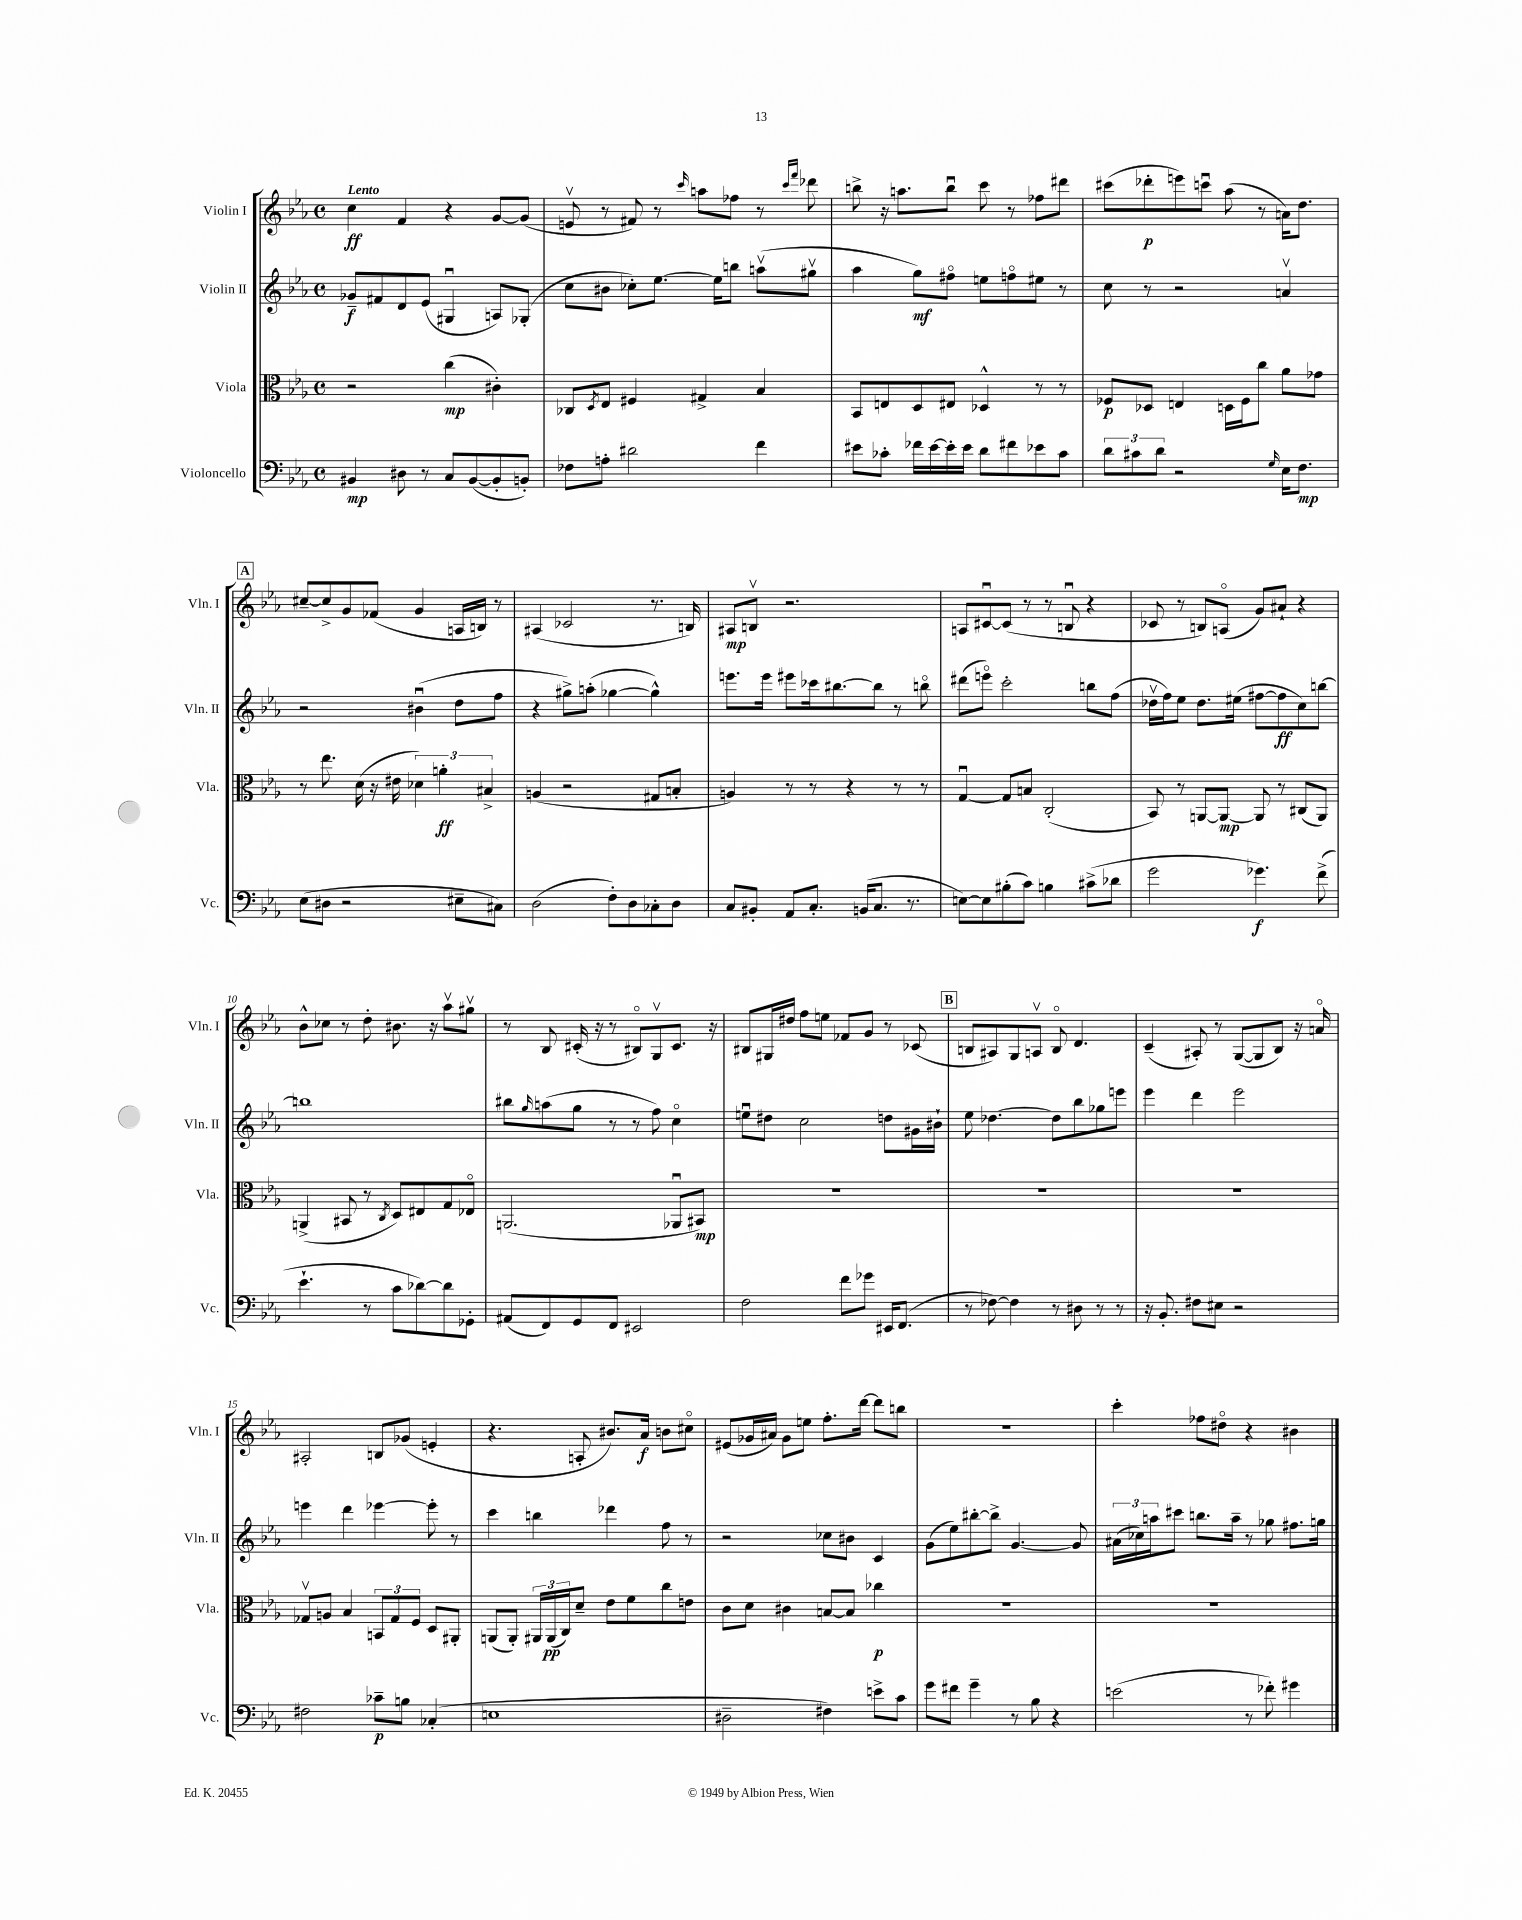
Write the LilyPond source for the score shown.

<<
\new StaffGroup <<
\new Staff = "s0" \with { instrumentName = "Violin I" shortInstrumentName = "Vln. I" } {
    \clef treble \key ees \major \defaultTimeSignature \time 4/4 \tempo "Lento"
    c''4\ff f'4 r4 g'8~ g'8( |
    e'8\upbow r8 fis'8) r8 \grace { c'''16 } a''8 fes''8 r8 \grace { c'''16 f'''16 } des'''8 |
    b''8-> r16 a''8. b''8\downbow c'''8 r8 fes''8 dis'''8 |
    cis'''8( des'''8-.\p e'''8) c'''8\downbow aes''8( r8 a'16) d''8. |
    \mark \markup { \box "A" } cis''8~-- cis''8-> g'8 fes'8( g'4 a16 b16) r8 |
    ais4( ces'2 r8. b16) |
    ais8\mp b8\upbow r2. |
    a8 cis'8~\downbow cis'8( r8 r8 b8\downbow r4 |
    ces'8 r8 b8) a8\flageolet( g'8) ais'8-! r4 |
    bes'8-^ ces''8 r8 d''8-. bis'8. r16 aes''8\upbow gis''8\upbow |
    r8 bes8 cis'16-.( r16 r8 bis8\flageolet) g8\upbow cis'8. r16 |
    bis8 gis16 dis''16 f''8 e''8 fes'8 g'8 r8 ces'8( |
    \mark \markup { \box "B" } b8 ais8) g8 a8\upbow b8\flageolet d'4. |
    c'4--( ais8-.) r8 g8~( g8 bes8) r16 a'16\flageolet |
    ais2-. b8 ges'8( e'4-. |
    r4. a8-. bis'8.) aes'16\f b'8 cis''8\flageolet |
    eis'8( ges'16 ais'16) ges'8 e''8 f''8.-. d'''16~ d'''8 b''8 |
    R1 |
    c'''4-. fes''8 dis''8\flageolet r4 bis'4 \bar "|." |
}
\new Staff = "s1" \with { instrumentName = "Violin II" shortInstrumentName = "Vln. II" } {
    \clef treble \key ees \major \defaultTimeSignature \time 4/4
    ges'8--\f fis'8 d'8 ees'8( gis4\downbow a8) ges8-.( |
    c''8 bis'8 ces''8-.) ees''8.~ ees''16 b''8 a''8\upbow( gis''8\upbow |
    aes''4 g''8\mf) fis''8\flageolet e''8 f''8\flageolet eis''8 r8 |
    c''8 r8 r2 a'4\upbow |
    \mark \markup { \box "A" } r2 bis'4\downbow( d''8 f''8 |
    r4 gis''8->) a''8-.( ges''4~ ges''4-^) |
    e'''8. e'''16 eis'''8 ces'''16 bis''8.~ bis''8 r8 b''8\flageolet |
    dis'''8( e'''8\flageolet) c'''2-. b''8 f''8( |
    des''16\upbow f''16) ees''8 des''8. eis''16( fis''8~ fis''8\ff c''8) b''8~ |
    b''1 |
    bis''8 \grace { g''16 } a''8( g''8 r8 r8 f''8) c''4\flageolet |
    e''8\downbow dis''8 c''2 d''8 gis'16 bis'16-! |
    \mark \markup { \box "B" } ees''8 des''4.~ des''8 bes''8 ges''8 e'''8 |
    ees'''4 d'''4 ees'''2 |
    e'''4 d'''4 ees'''4~ ees'''8-. r8 |
    c'''4 b''4 des'''4 f''8 r8 |
    r2 ces''8 bis'8 c'4 |
    g'8( ees''8) bis''8~-. bis''8-> g'4.~ g'8 |
    \tuplet 3/2 { ais'16( ces''16) a''16 } cis'''8 b''8. a''16-- r8 ges''8 fis''8. g''16 \bar "|." |
}
\new Staff = "s2" \with { instrumentName = "Viola" shortInstrumentName = "Vla." } {
    \clef alto \key ees \major \defaultTimeSignature \time 4/4
    r2 c''4\mp( cis'4-.) |
    ces8 \acciaccatura { d8 } ees8 fis4 gis4-> bes4 |
    bes,8 e8 d8 eis8 des4-^ r8 r8 |
    fes8\p des8 e4 d16 fes16 c''8 aes'8 ges'8 |
    \mark \markup { \box "A" } r8 ees''8. d'16( r16 eis'16 \tuplet 3/2 { des'4) a'4-.\ff bis4-> } |
    a4( r2 gis8 b8-. |
    a4) r8 r8 r4 r8 r8 |
    g4~\downbow g8 b8 c2-.( |
    bes,8) r8 a,8~ a,8~\mp a,8 r8 cis8( a,8) |
    a,4->( bis,8 r8 \acciaccatura { c8 } d8) eis8 g8 ees8\flageolet |
    a,2.( aes,8\downbow bis,8\mp) |
    R1 |
    \mark \markup { \box "B" } R1 |
    R1 |
    ges8\upbow a8 bes4 \tuplet 3/2 { b,8 ges8 f8 } d8 ais,8-. |
    a,8( a,8-.) \tuplet 3/2 { ais,16 ais,16\pp( c16) } d'8-- ees'8 f'8 c''8 e'8 |
    c'8 d'8 cis'4 b8~ b8 ces''4\p |
    R1 |
    R1 \bar "|." |
}
\new Staff = "s3" \with { instrumentName = "Violoncello" shortInstrumentName = "Vc." } {
    \clef bass \key ees \major \defaultTimeSignature \time 4/4
    bis,4\mp dis8 r8 c8 bis,8~( bis,8-. b,8-.) |
    fes8 a8-. dis'2 f'4 |
    eis'8 ces'8-. fes'16 eis'16~ eis'16-. eis'16 d'8 fis'8 ees'8 ces'8 |
    \tuplet 3/2 { d'8 cis'8 d'8 } r2 \grace { g16 } ees16 f8.\mp |
    \mark \markup { \box "A" } ees8( dis8 r2 eis8-- cis8) |
    d2( f8-.) d8 ces8-. d8 |
    c8 bis,8-. aes,8 c8.-. b,16( c8. r8. |
    e8~) e8 bis8-.( c'8) b4 cis'8->( des'8 |
    g'2 ges'4.\f) f'8->( |
    ees'4.-! r8 c'8 des'8~) des'8 ges,8-. |
    ais,8( f,8) g,8 f,8 eis,2 |
    f2 f'8 ges'8 eis,16 f,8.( |
    \mark \markup { \box "B" } r8 fes8~) fes4 r8 dis8 r8 r8 |
    r16 bes,8.-. fis8 eis8 r2 |
    fis2 ces'8--\p b8 ces4-.( |
    e1 |
    dis2-- fis4) e'8-> c'8 |
    g'8 fis'8 g'4-- r8 bes8 r4 |
    e'2( r8 fes'8-.) gis'4 \bar "|." |
}
>>
>>
